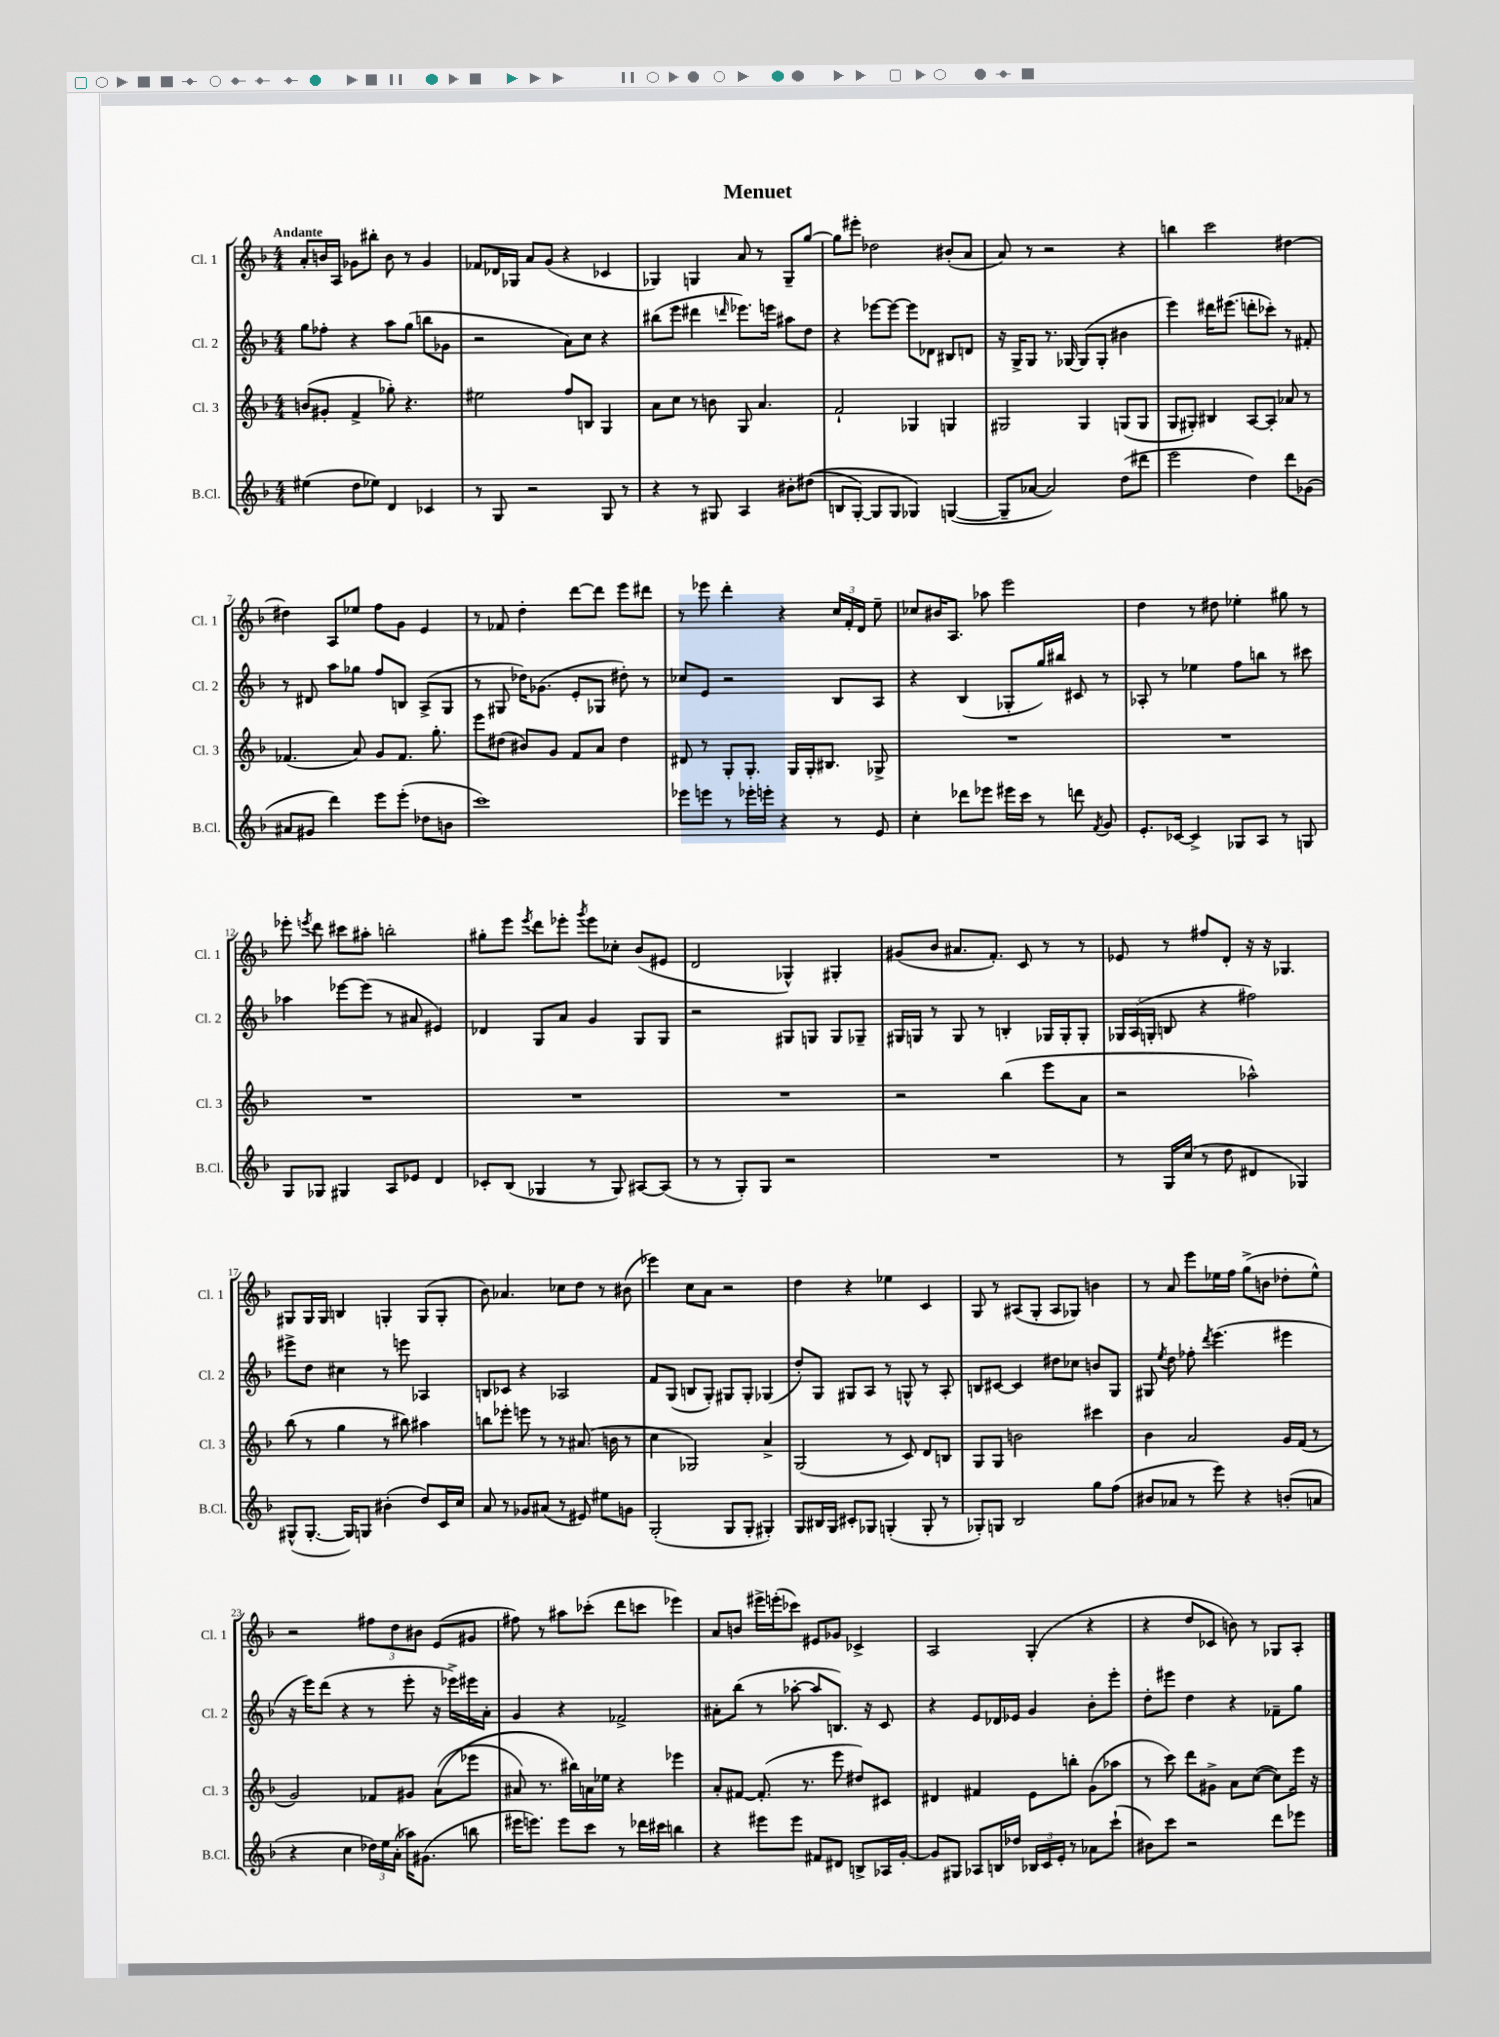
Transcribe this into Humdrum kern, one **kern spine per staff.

**kern	**kern	**kern	**kern
*staff4	*staff3	*staff2	*staff1
*clefG2	*clefG2	*clefG2	*clefG2
*k[b-]	*k[b-]	*k[b-]	*k[b-]
*M4/4	*M4/4	*M4/4	*M4/4
(4ee#	(8b	8gg	8a'
.	8g#'	8ff-'	16b
.	.	.	16A
8dd	4f^	4r	8g-
8ee-)	.	.	8bb#'
4d	8gg-')	8aa	8b
.	4.r	(8gg	8r
4c-	.	8bb	4g-
.	.	8g-	.
=	=	=	=
8r	2ee#	2r	8f-
8G	.	.	16d-
.	.	.	16G-
2r	.	.	8a
.	.	.	(8g
.	8ff	8a)	4r
.	8B	8cc	.
8G	4G	4r	4c-
8r	.	.	.
=	=	=	=
4r	8a	(8bb#	4G-)
.	8cc	8eee	.
8r	8r	4ddd#	4G
8G#	8b	.	.
.	.	16qqddd	.
4A	8G	8.eee-)	8a
.	4.a	.	8r
.	.	16eee	.
8b#'	.	8aa#	8G~
&((8dd#	.	8dd	[8gg
=	=	=	=
8B	2f`	4r	8gg]
[8G')	.	.	8eee#'
8G]	.	[8eee-	2dd-
8G	.	8eee-_	.
4G-&)	4G-	8eee-]	.
.	.	8d-	.
([4G	4G	8B#	(8b#'
.	.	8d	8a
=	=	=	=
8G~]	2G#	16r	8a)
.	.	16G^	.
[8a-	.	8G	8r
2a-])	.	8.r	2r
.	.	[16G-	.
.	4G#	(8G-]	.
.	.	8G-'	.
(8dd	(8G	4b#	4r
8ddd#	8G	.	.
=	=	=	=
2eee	8G	4eee)	4bb
.	8G#')	.	.
.	4B#	16ddd#	2ccc
.	.	(8.eee#	.
4dd)	[8A	8ddd'	.
.	8A']	8ccc-')	.
8ddd	8a-	8r	[4dd#
(8g-	8r	8f#'	.
=	=	=	=
8a#	(4.f-	8r	4dd#]
8g#	.	8d#	.
4ddd)	.	8aa	8A
.	8a)	8gg-	8ee-
8eee	8g	8ff	8ff
(8eee'	8.f-	8B	8g
8dd-	.	(8A^	4e
.	8.gg'	.	.
8b	.	8G	.
=	=	=	=
1ccc)	8eee	8r	8r
.	(8dd#	8G#	8f-
.	8b#)	16dd-)	4dd'
.	.	(8.g-	.
.	8g	.	.
.	8f	8e'	[8ddd
.	8a	8G-	8ddd]
.	4dd#	8dd#')	8eee
.	.	8r	8ddd#
=	=	=	=
8eee-	8d#	8cc-	8r
8eee	8r	8e	8eee-
8r	8G'	2r	4ddd'
16eee-'	8.G'	.	.
16eee'	.	.	.
4r	.	.	4r
.	16G	.	.
.	16G'	.	.
.	8.B#	.	.
8r	.	8B-	24cc
.	.	.	24f'
.	.	.	24d
8e	8G-^	8A	8ee~
=	=	=	=
4cc'	1r	4r	8cc-
.	.	.	16b#
.	.	.	8.A
8ddd-	.	(4B-	.
8eee-	.	.	8aa-
16eee#	.	8G-'	2eee
16ccc	.	.	.
8r	.	16gg)	.
.	.	16bb#	.
8ddd	.	8c#	.
8qf	.	.	.
8g	.	8r	.
=	=	=	=
8.e'	1r	8A-'	4dd
.	.	8r	.
[16c-	.	.	.
4c-^]	.	4ee-	8r
.	.	.	8dd#
8G-	.	8ff	4ee-'
8A	.	8bb	.
8r	.	8r	8gg#
8G	.	8ccc#	8r
=	=	=	=
8G	1r	4aa-	8eee-'
.	.	.	8qeee
8G-	.	.	8ddd
4G#	.	[8eee-	8ccc#
.	.	(8eee-]	8aa#'
8A	.	8r	2bb'
8e-	.	8a#	.
4d	.	4e#)	.
=	=	=	=
8c-'	1r	4d-	8gg#'
(8B-	.	.	8eee
.	.	.	8qeee
4G-	.	8G	8ddd
.	.	8a	8eee-'
.	.	.	8qggg
8r	.	4g	8eee-
8G-)	.	.	8cc-'
[8A#	.	8G	(8b-
(8A#]	.	8G	8e#
=	=	=	=
8r	1r	2r	2d
8r	.	.	.
8G')	.	.	.
8G	.	.	.
2r	.	8G#	4G-^^)
.	.	8G	.
.	.	8G	4G#'
.	.	8G-~	.
=	=	=	=
1r	2r	16G#	(8g#
.	.	16G	.
.	.	8r	8b-
.	.	8G	8.a#
.	.	8r	.
.	.	.	8.f')
.	(4bb-	4B'	.
.	.	.	8c
.	8eee	16G-	8r
.	.	16G-'	.
.	8a	8G-'	8r
=	=	=	=
8r	2r	24G-	8e-
.	.	(24A	.
.	.	24G'	.
16G	.	8B	8r
(16cc	.	.	.
8r	.	4r	8ff#
8dd	.	.	8d'
4d#	2aa-^^)	2ff#)	16r
.	.	.	16r
.	.	.	4.G-
4G-)	.	.	.
=	=	=	=
(8G#^^	(8bb-	8eee#^	8G#
[8.G#'	8r	8dd	16G#
.	.	.	16G#
.	4gg	4cc#	4B
16G#])	.	.	.
8G	.	.	.
(4b#'	8r	8r	4G'
.	8bb#)	8eee	.
8dd)	4aa#	4A-	(8G
16c	.	.	8G'
16cc	.	.	.
=	=	=	=
8a	8bb	8B	8b-)
8r	8eee-'	8c-	4.a-
8g-	8eee	4r	.
(8a#	8r	.	.
8r	8r	2A-	8cc-
8e#)	(8.a#	.	8dd
8ee#	.	.	8r
.	16b	.	.
8g	8r	.	(8b#
=	=	=	=
(2G'	4cc	8f	4eee-)
.	.	(8G	.
.	2G-)	8B	8cc
.	.	8G')	8a
8G	.	8G#	2r
8G'	.	8G#'	.
4G#')	4a^	(4G-	.
=	=	=	=
8G	(2G	8dd')	4dd
16B#	.	8G	.
16G	.	.	.
8c#'	.	8G#	4r
8G-	.	8A	.
(4G'	8r	8r	4ee-
.	8c)	8G^^	.
8G'	8d	8r	4c
8r	8B	8A'	.
=	=	=	=
8G-')	8G	8B	8G
8G	8G	[8c#	8r
2B-	2b	4c#]	(8A#
.	.	.	8G'
.	.	8dd#	8A#
.	.	8cc-	8G-)
8gg	4ccc#	8b	4b
(8ff	.	8G	.
=	=	=	=
8b#	4b-	8G#	8r
.	.	8qee	.
8a-	.	8dd	8a
8r	2a	8ff-'	8eee
.	.	8qddd	.
8eee)	.	(4.eee	16ee-
.	.	.	16ff
4r	.	.	(8gg^
.	.	.	8b
(8b'	16g	4eee#	8dd-'
.	(16f	.	.
8a	8r	.	8ee-^^)
=	=	=	=
4r	2g)	16r	2r
.	.	16eee)	.
.	.	(8ddd	.
4cc	.	4r	.
24dd-)	8f-	8r	12ff#
24ee	.	.	.
(24a'	.	.	12dd
16aa-)	8g#	8eee'	.
.	.	.	12b#
(8.g#	.	.	.
.	&((8a	16r	(8e
.	.	16eee-^)	.
8bb	8eee-	16eee#	8g#
.	.	16a'	.
=	=	=	=
16eee#	8a#)	4g	8ff#)
8.eee)	.	.	.
.	8.r	.	8r
8eee	.	4r	8aa#
.	16bb#&)	.	.
8ccc	16a	.	(8ccc-'
.	16ee-	.	.
8r	4r	2f-^	8ddd
16ddd-	.	.	8ccc
16ccc#	.	.	.
4bb	4eee-	.	4eee-)
=	=	=	=
4r	8a'	8a#'	8a
.	[8f#	(8bb-	8b
8eee#	(8.f#']	8r	16eee#^
.	.	.	(16eee'
8eee#	.	[8aa-'	8ccc-)
.	8.r	.	.
8f#	.	8aa-]	8e#
8d#	8eee	8.B)	8g-
8B^	8dd#)	.	4c-^
.	.	16r	.
16A-	8c#	8c	.
[16g'	.	.	.
=	=	=	=
8g]	4d#	4r	2A
8G#	.	.	.
8A-	4f#	8e	.
16B	.	16d-	.
16dd-	.	16e-	.
24B-	8e	4g	(4G'
24c	.	.	.
24e'	.	.	.
8r	8bb'	.	.
8a-	(8g	8b-'	4r
(8ccc`	8aa-	8eee'	.
=	=	=	=
8b#)	8r	8dd'	4r
8ccc	8ccc)	8eee#	.
2r	8ddd	4dd	8dd
.	8g#^	.	8c-
.	8a	4r	8b)
.	([8cc	.	8r
8ddd	8cc])	8f-~	8G-
8eee-	16eee	8gg	8A'
.	16r	.	.
==	==	==	==
*-	*-	*-	*-
